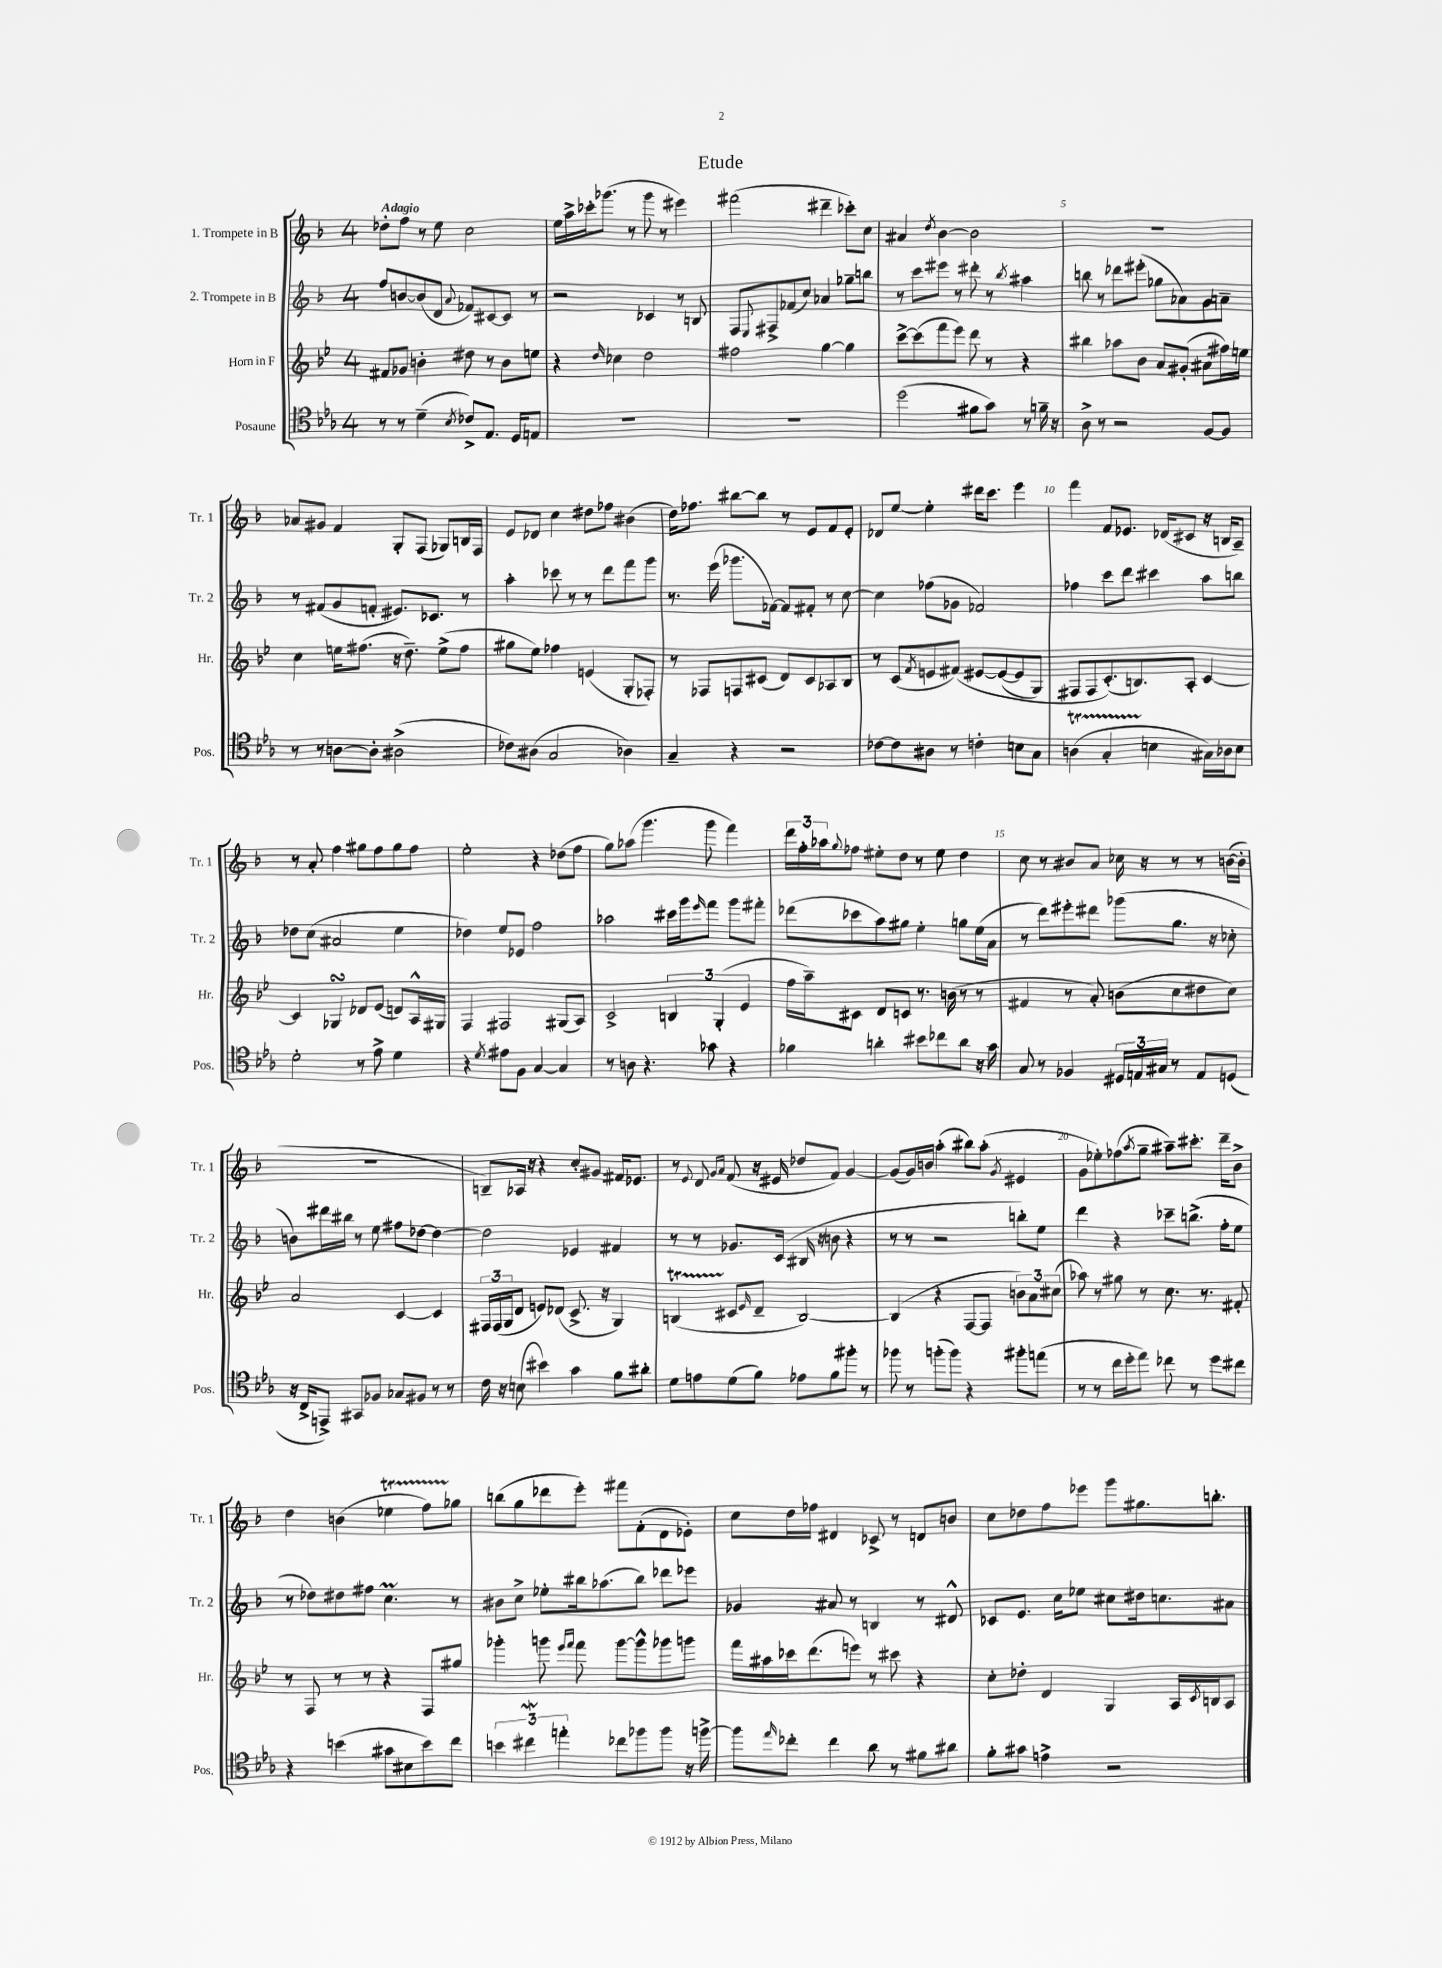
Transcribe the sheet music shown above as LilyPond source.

\header { title = "Etude" }
<<
\new StaffGroup <<
\new Staff = "s0" \with { instrumentName = "1. Trompete in B" shortInstrumentName = "Tr. 1" } {
    \clef treble \key f \major \once \override Staff.TimeSignature.style = #'single-digit \time 4/4 \tempo "Adagio"
    des''8-. f''8 r8 e''8 c''2 |
    e''16 a''16-> ces'''16-. ges'''8.( r8 ges'''8 r8 eis'''4) |
    fis'''2( dis'''4-- ces'''8-.) c''8 |
    ais'4 \acciaccatura { d''8 } bes'4~ bes'2 |
    R1 |
    aes'8 gis'8 f'4 g8-. f8( ges8) b16 f16 |
    e'8 des'8 c''4 dis''8 fes''8 bis'4( |
    d''16) fes''8. bis''8~ bis''8 r8 e'8 f'8 e'8-. |
    des'8 e''8~ e''4-. dis'''16 c'''8. e'''4 |
    f'''4 f'8 ees'8. des'16( cis'8 r16 b16 a8--) |
    r8 a'8-. f''4 gis''8 f''8 gis''8 f''8 |
    e''2-. r4 des''8( f''8 |
    g''8) aes''8( g'''4. g'''8 f'''4) |
    \tuplet 3/2 { d'''16 f''16-. aes''16 } \appoggiatura { g''8 } fes''8 eis''8-. d''8 r8 eis''8 d''4 |
    c''8 r8 bis'8 a'8 ces''16 r16 r8 r8 b'16~( b'16-. |
    R1 |
    b8--) aes16 r16 r4 c''8-. gis'8 fis'16 ees'8. |
    r8 \appoggiatura { e'8 } d'8 \grace { g'16 a'16 } f'8( r16 eis'16 des''8 f'8) g'4~ |
    g'8( g'16) b'16 a''4-.( bis''8) a''8-.( \acciaccatura { g'8 } eis'4 |
    g'8 ees''8-.) fes''8( \acciaccatura { a''8 } g''8-- ais''8--) cis'''8.-. d'''16-- bes'8-> |
    d''4 b'4( ees''4\startTrillSpan f''8) ges''8\stopTrillSpan |
    b''8( g''8 des'''8 e'''8-.) fis'''8 f'8-.( d'8 ees'8-.) |
    c''8 d''16 fes''16 dis'4 ces'8-> r8 d'8 b'8 |
    c''8 des''8 f''8 ees'''8 g'''8 gis''8. b''8.-. \bar "|." |
}
\new Staff = "s1" \with { instrumentName = "2. Trompete in B" shortInstrumentName = "Tr. 2" } {
    \clef treble \key f \major \once \override Staff.TimeSignature.style = #'single-digit \time 4/4
    f''8 b'8~ b'8( d'8 \appoggiatura { a'8 } fes'8) cis'8~ cis'8 r8 |
    r2 ces'4 r8 b8 |
    f8 \appoggiatura { e8 } fis8-> fes'8( c''8) aes'4 ges''8-- b''8 |
    r8 c'''8 eis'''8 r8 dis'''8-. r8 \acciaccatura { bes''8 } ais''4 |
    b''8 r8 des'''8 eis'''8-.( ges''8 aes'8) g'8 a'8-- |
    r8 fis'8( g'8 f'8-. eis'8.) ces'8. r8 |
    a''4-. ces'''8 r8 r8 d'''8 f'''8 g'''8 |
    r8. e'''16( ges'''8. fes'16~) fes'8 fis'8-. r8 c''8~ |
    c''4 fes''8( ges'8 fes'2) |
    fes''4 c'''8 d'''8 cis'''4 a''8 b''8 |
    des''8 c''8( ais'2 e''4 |
    des''4) e''8 ees'8 f''2 |
    aes''2 cis'''16 g'''16 \grace { e'''16 } f'''8 g'''8 fis'''8-. |
    des'''8( ces'''8 a''8) gis''8 e''4-. g''8 e''16( a'16 |
    r8 d'''8) eis'''8-. dis'''8 ges'''8( g''8. r16 ces''8-. |
    b'8) dis'''16 bis''16 r8 e''8 fis''8 des''8~ des''4~ |
    des''2 ees'4 fis'4 |
    r8 r8 ges'8. c'16( bis16 r16 b'8 r4 |
    r8 r8 r2 b''8-.) e''8 |
    d'''4 r4 ces'''8-- b''8.->( f''16-. e''8 |
    r8 des''8) dis''8 fis''8 c''4.\prall r8 |
    bis'8 c''8-> ees''8-. bis''16 aes''8.( bis''8) des'''8 ees'''8 |
    ges'4 ais'8 r8 b4 r8 dis'8-^ |
    ces'8 e'8. c''16 ees''8 cis''8 dis''16 c''8. ais'8 \bar "|." |
}
\new Staff = "s2" \with { instrumentName = "Horn in F" shortInstrumentName = "Hr." } {
    \clef treble \key bes \major \once \override Staff.TimeSignature.style = #'single-digit \time 4/4
    fis'8 ges'8 b'4-. dis''8 r8 b'8 e''8 |
    r4 \grace { d''16 } ces''4 d''2 |
    fis''2 g''4~ g''4 |
    c'''8~-> c'''8( f'''8 ees'''8) d'''8 r8 r4 |
    bis''4 aes''8 bes'8 a'8 gis'8-.( ais'8 fis''16) e''16 |
    c''4 e''16 fis''8.( r16 d''8.--) e''8->( fis''8 |
    gis''8 ees''8) fes''4 e'4( g8-. fes8-.) |
    r8 fes8 f8 cis'8( d'8) cis'8 aes8 bes8 |
    r8 c'8( \acciaccatura { f'8 } e'8 fis'8)\( eis'8~ eis'8~( eis'8 g8) |
    fis8 fis8 c'8.-.(\) b8.) a8-. c'4~ |
    c'4 ges4\turn des'8 ees'8( d'8) a16-^ gis16 |
    f4 fis2 gis8( a8) |
    c'2-> \tuplet 3/2 { b4 g4-.( ees'4 } |
    f''16 a''16--) cis'8 d'8 c'8 r8. b'16( r8 r8 |
    fis'4 r8 a'8-.) b'8( c''8 dis''8 c''8) |
    a'2 c'4~ c'4 |
    \tuplet 3/2 { fis16 fis16( g16 } d'8 e'8) des'8( c'8.-> r16 g4) |
    b4\startTrillSpan( cis'8\stopTrillSpan \grace { ees'16 } d'8-- b2~) |
    b4( r4 f8~ f8 \tuplet 3/2 { b'8) a'8 cis''8( } |
    aes''8) r8 gis''8 r8 c''8. r8. fis'8-. |
    r8 f8 r8 r8 r4 f8 gis''8 |
    ges'''4-. g'''8 \grace { ees'''16 f'''16 } f'''8 g'''8~ g'''8-^ ges'''8 g'''8 |
    f'''16 ais''16 ces'''16 d'''8.( e'''8) r8 cis'''8 r4 |
    c''8-. des''8-. d'4 g4 a16 \acciaccatura { c'8 } b16 a8 \bar "|." |
}
\new Staff = "s3" \with { instrumentName = "Posaune" shortInstrumentName = "Pos." } {
    \clef tenor \key ees \major \once \override Staff.TimeSignature.style = #'single-digit \time 4/4
    r8 r8 d'4--( \acciaccatura { bes8 } ces'8->) ees8. d16 e8 |
    R1 |
    R1 |
    d''2( fis'8 g'8) r8 f'16-- r16 |
    aes8-> r8 r2 f8~ f8 |
    r8 r8 a8~ a8-. ais2->( |
    ces'8) ais8( g2 aes4) |
    g4-- r4 r2 |
    ces'8~ ces'8 ais8 r8 c'4-. b8 g8 |
    a4\startTrillSpan( g4-. b4\stopTrillSpan gis16) aes16 b8 |
    d'2-. r8 ees'8-> d'4 |
    r4 \acciaccatura { d'8 } eis'8 f8 g4~ g4 |
    r8 a8 r4. ges'8 r4 |
    fes'4 a'4-. bis'8 ces''8 a'8 r16 g'16 |
    g8 r8 fes4 \tuplet 3/2 { dis16 e16 gis16 } r8 e8 d8( |
    r16 c16-> e,8->) gis,8 fes8 ges8 fis8 r8 r8 |
    c'16 r16 b8( bis'4) g'4 f'8 ais'8-. |
    d'8 e'8 d'8( f'8) ees'8 f'8 fis''8-. r8 |
    fes''8 r8 f''8-.( f''8) r4 fis''8-. e''8( |
    r8 r8 c''16 d''16-. ees''8) ces''8 r8 d''8 cis''8 |
    r4 b'4( gis'8 bis8 b'8) c''8 |
    \tuplet 3/2 { b'4 cis''4\mordent e''4-. } ces''8 fes''8 fes''8 r16 f''16~-> |
    f''8 \grace { ees''16 } ces''8-. ces''4 aes'8 r8 fis'8 ais'8 |
    f'8-. gis'8 e'4-> r2 \bar "|." |
}
>>
>>
\layout { \context { \Score \override BarNumber.break-visibility = ##(#f #t #t) barNumberVisibility = #(every-nth-bar-number-visible 5) } }
